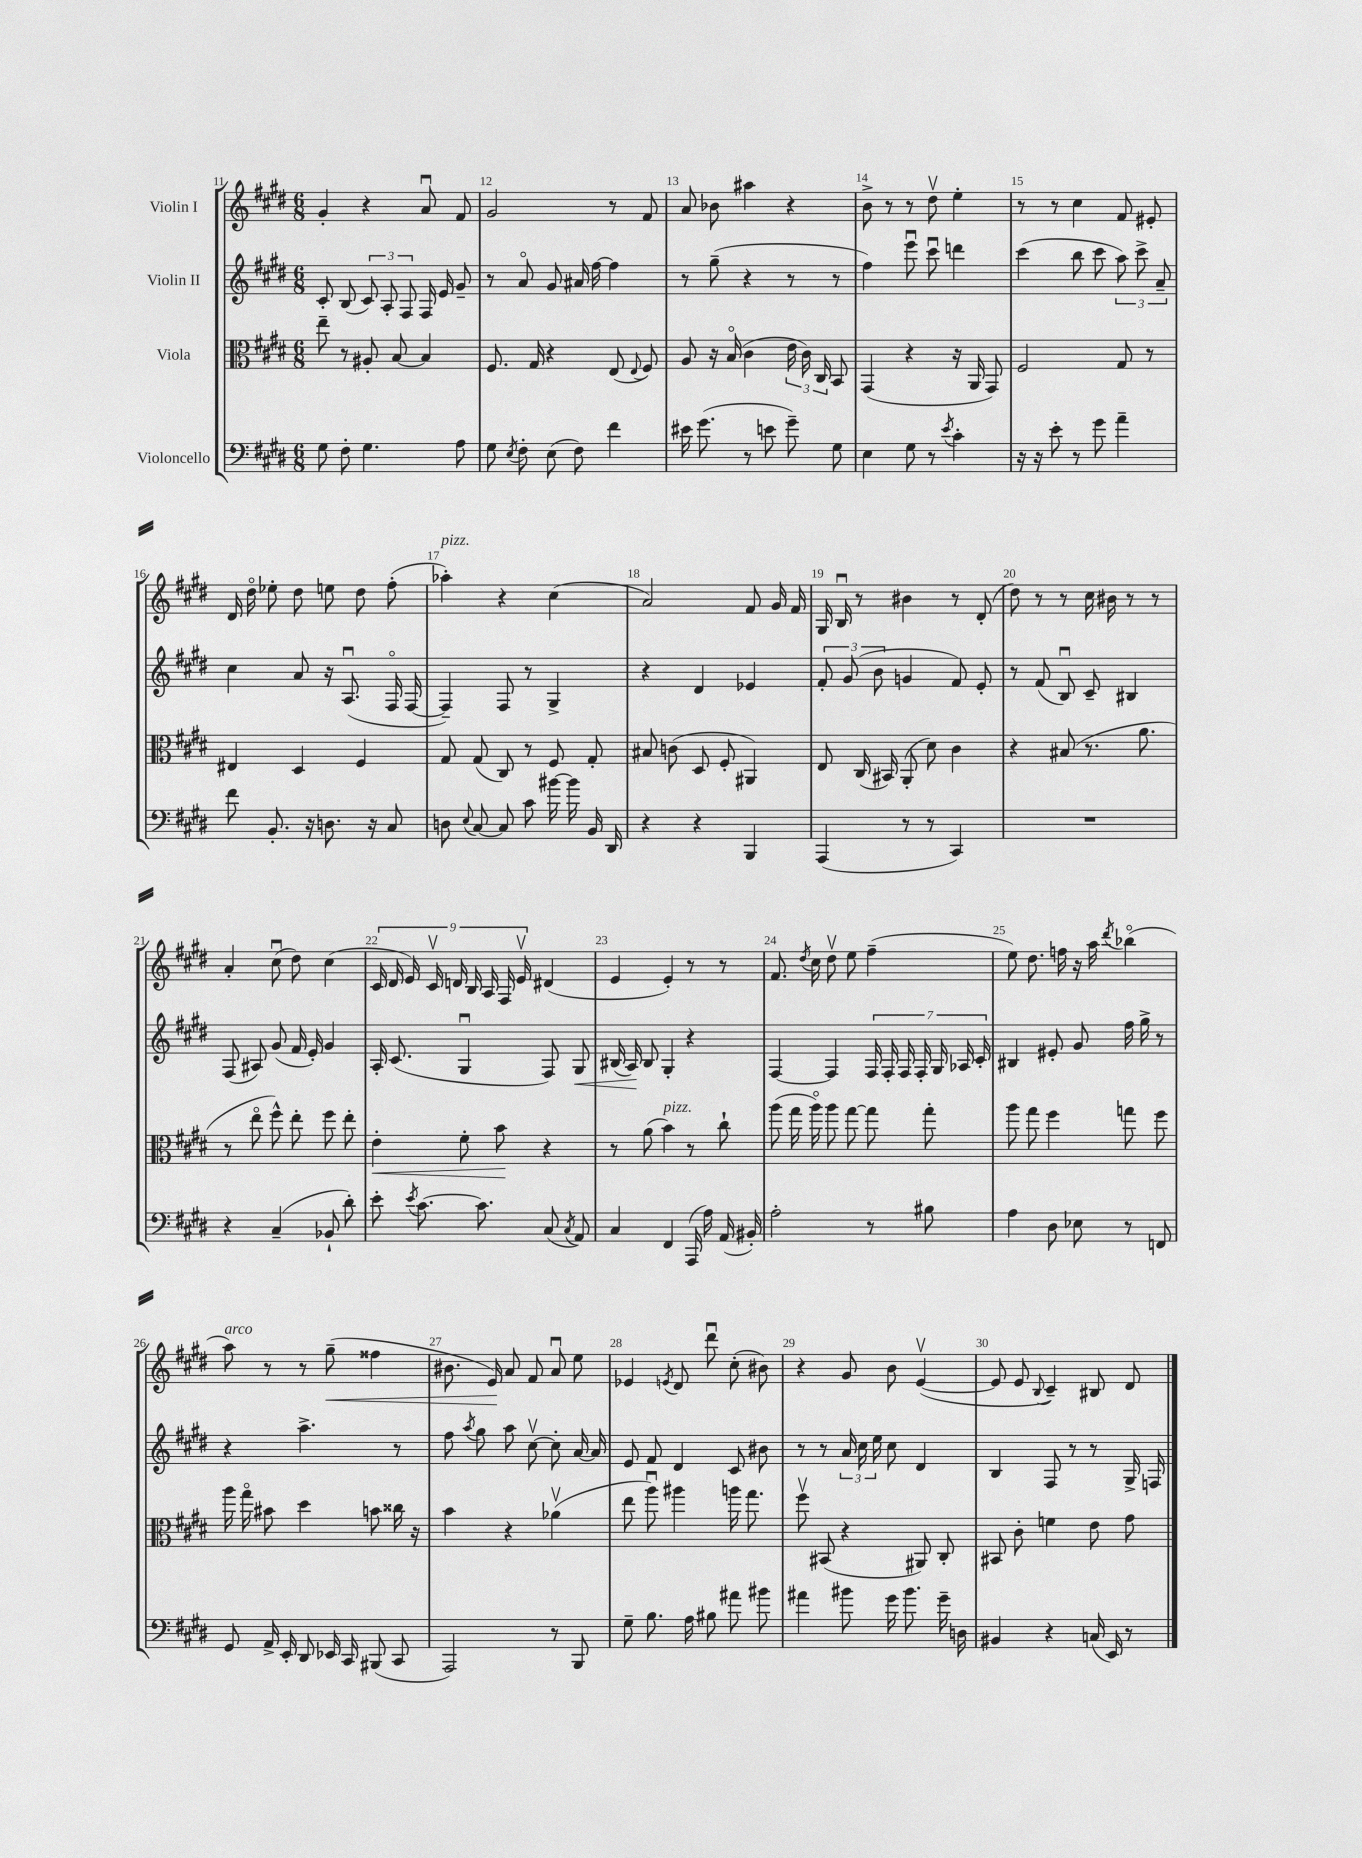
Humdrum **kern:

**kern	**kern	**kern	**kern
*staff4	*staff3	*staff2	*staff1
*clefF4	*clefC3	*clefG2	*clefG2
*k[f#c#g#d#]	*k[f#c#g#d#]	*k[f#c#g#d#]	*k[f#c#g#d#]
*M6/8	*M6/8	*M6/8	*M6/8
8G#	8ee~	8c#'	4g#'
8F#'	8r	(8B	.
4.G#	8A#'	12c#)	4r
.	.	12A'	.
.	[8B	.	.
.	.	12F#	.
.	4B]	16F#	8au
.	.	16e	.
8A	.	8g#~	8f#
=	=	=	=
8G#	8.F#	8r	2g#
8qE	.	.	.
8F#'	.	8ao	.
.	16G#	.	.
(8E	4r	8g#	.
8F#)	.	16a#	.
.	.	[16ff#	.
4f#	(8E	4ff#]	8r
.	8qqE	.	.
.	8F#)	.	8f#
=	=	=	=
16e#	8A	8r	8a
(8.g#	.	.	.
.	16r	(8gg#~	8b-
.	(16Bo	.	.
8r	4c#	4r	4aa#
8e	.	.	.
8g#~)	24e	8r	4r
.	24c#)	.	.
.	24C#	.	.
8G#	8BB	8r	.
=	=	=	=
4E	(4GG#	4ff#)	8b^
.	.	.	8r
8G#	4r	8eeeu	8r
8r	.	8ccc#u	8dd#v
8qe	.	.	.
4c#'	16r	4ddd	4ee'
.	16AA	.	.
.	8GG#)	.	.
=	=	=	=
16r	2F#	(4ccc#	8r
16r	.	.	.
8e'	.	.	8r
8r	.	8bb	4cc#
8g#	.	8ccc#	.
4a~	8G#	12aa)	8f#
.	.	12ccc#^	.
.	8r	.	8e#'
.	.	12a~	.
=	=	=	=
8f#	4E#	4cc#	16d#
.	.	.	16dd#o
8.BB'	.	.	8ee-'
.	4D#	8a	8dd#
16r	.	.	.
8.D	.	16r	8ee
.	.	(8.Au	.
.	4F#	.	8dd#
16r	.	.	.
8C#	.	16F#o	(8ff#'
.	.	[16F#	.
=	=	=	=
8D	8G#	4F#~])	4aa-')
8qqE	.	.	.
[8C#	(8G#	.	.
8C#]	8C#)	8F#	4r
8c#	8r	8r	.
[16b#	8F#	4G#^	(4cc#
16b#]	.	.	.
16BB	8G#'	.	.
16DD#	.	.	.
=	=	=	=
4r	8B#	4r	2a)
.	(8c	.	.
4r	8D#	4d#	.
.	8F#'	.	.
4BBB	4AA#)	4e-	8f#
.	.	.	16g#
.	.	.	16f#
=	=	=	=
(4AAA	8E	12f#'	16G#
.	.	.	16Bu
.	.	(12g#	.
.	(16C#	.	8r
.	.	12b	.
.	16BB#)	.	.
8r	(8AA'	4g	4b#
8r	8d#)	.	.
4CC#)	4c#	8f#)	8r
.	.	8e'	(8d#'
=	=	=	=
2.r	4r	8r	8dd#)
.	.	(8f#	8r
.	(8B#	8Bu)	8r
.	8.r	8c#~	16cc#
.	.	.	16b#
.	.	4B#	8r
.	8.a	.	.
.	.	.	8r
=	=	=	=
4r	8r	(8F#	4a'
.	8eeo	8A#)	.
(4C#~	8ff#^^)	(8g#	(8cc#u
.	8ee'	16f#	8dd#)
.	.	16e')	.
8BB-`	8ff#	4g#	(4cc#
8d#')	8ee'	.	.
=	=	=	=
8e'	4e'	16A'	18c#
.	.	.	18d#
.	.	(8.c#	.
.	.	.	18e)
8qe	.	.	.
[8.c#	.	.	.
.	.	.	18c#v
.	.	.	18d
.	8f#'	4G#u	.
.	.	.	18B
8.c#]	.	.	.
.	.	.	18A
.	8b	.	.
.	.	.	18F#
.	.	.	18ev
(8C#	4r	8F#)	(4d#
8qC#	.	.	.
8AA)	.	8G#	.
=	=	=	=
4C#	8r	(16B#	4e
.	.	16A)	.
.	(8a	8B#	.
4FF#	4b)	4G#'	4e')
(16AAA	8r	4r	8r
16A)	.	.	.
(16AA	8cc#`	.	8r
16BB#')	.	.	.
=	=	=	=
2A'	(8aa	[4F#	8.f#
.	16gg#	.	.
.	.	.	8qdd#
.	16aao)	.	16cc#
.	8aa	4F#]	8dd#v
.	[8gg#	.	8ee
8r	8gg#]	28F#	(4ff#~
.	.	28F#'	.
.	.	28F#	.
.	.	28F#'	.
8B#	8gg#'	.	.
.	.	28G#	.
.	.	28A-	.
.	.	28c#'	.
=	=	=	=
4A	8aa	4B#	8ee)
.	8gg#	.	8.dd#
8D#	4ff#	8e#'	.
.	.	.	16ff
8E-	.	8g#	16r
.	.	.	16aa
.	.	.	8qddd#
8r	8gg	16ff#	(4bb-o
.	.	16gg#^	.
8FF	8ff#	8r	.
=	=	=	=
8GG#	16aa	4r	8aa)
.	16gg#o	.	.
16AA^	8b#	.	8r
16EE'	.	.	.
8DD#	4dd#	4.aa^	8r
16EE-	.	.	(8gg#~
16CC#	.	.	.
(8BBB#	8b	.	4ff##
8CC#	16cc##	8r	.
.	16r	.	.
=	=	=	=
2AAA)	4b	8ff#	8.b#
.	.	8qaa	.
.	.	8gg#	.
.	.	.	16e)
.	4r	8aa	8a
.	.	[8cc#v	8f#
8r	(4a-v	8cc#']	8au
8BBB	.	[16a	8ee
.	.	16a]	.
=	=	=	=
8G#~	8ee	8e	4e-
8.B	8aau)	8f#	.
.	.	.	8qe
.	4aa#	4d#	8d#
16A	.	.	.
8B#	.	.	8ddd#u
8a#	16aa	8c#	(8cc#'
.	8.gg#	.	.
8b#	.	8b#	8b#)
=	=	=	=
4a#	8ff#v	8r	4r
.	(8BB#	8r	.
8b#	4r	24a	8g#
.	.	24cc#	.
.	.	24ee	.
16g#	.	8cc#	8b
8.b#	.	.	.
.	8AA#)	4d#	([4ev
16g#~	8C#'	.	.
16D	.	.	.
=	=	=	=
4BB#	8BB#	4B	8e]
.	8c#'	.	8e
.	.	.	8qqB
4r	4f	8F#	4c#~)
.	.	8r	.
(16C	8e	8r	8B#
16EE)	.	.	.
8r	8g#	16G#^	8d#
.	.	16F	.
==	==	==	==
*-	*-	*-	*-
